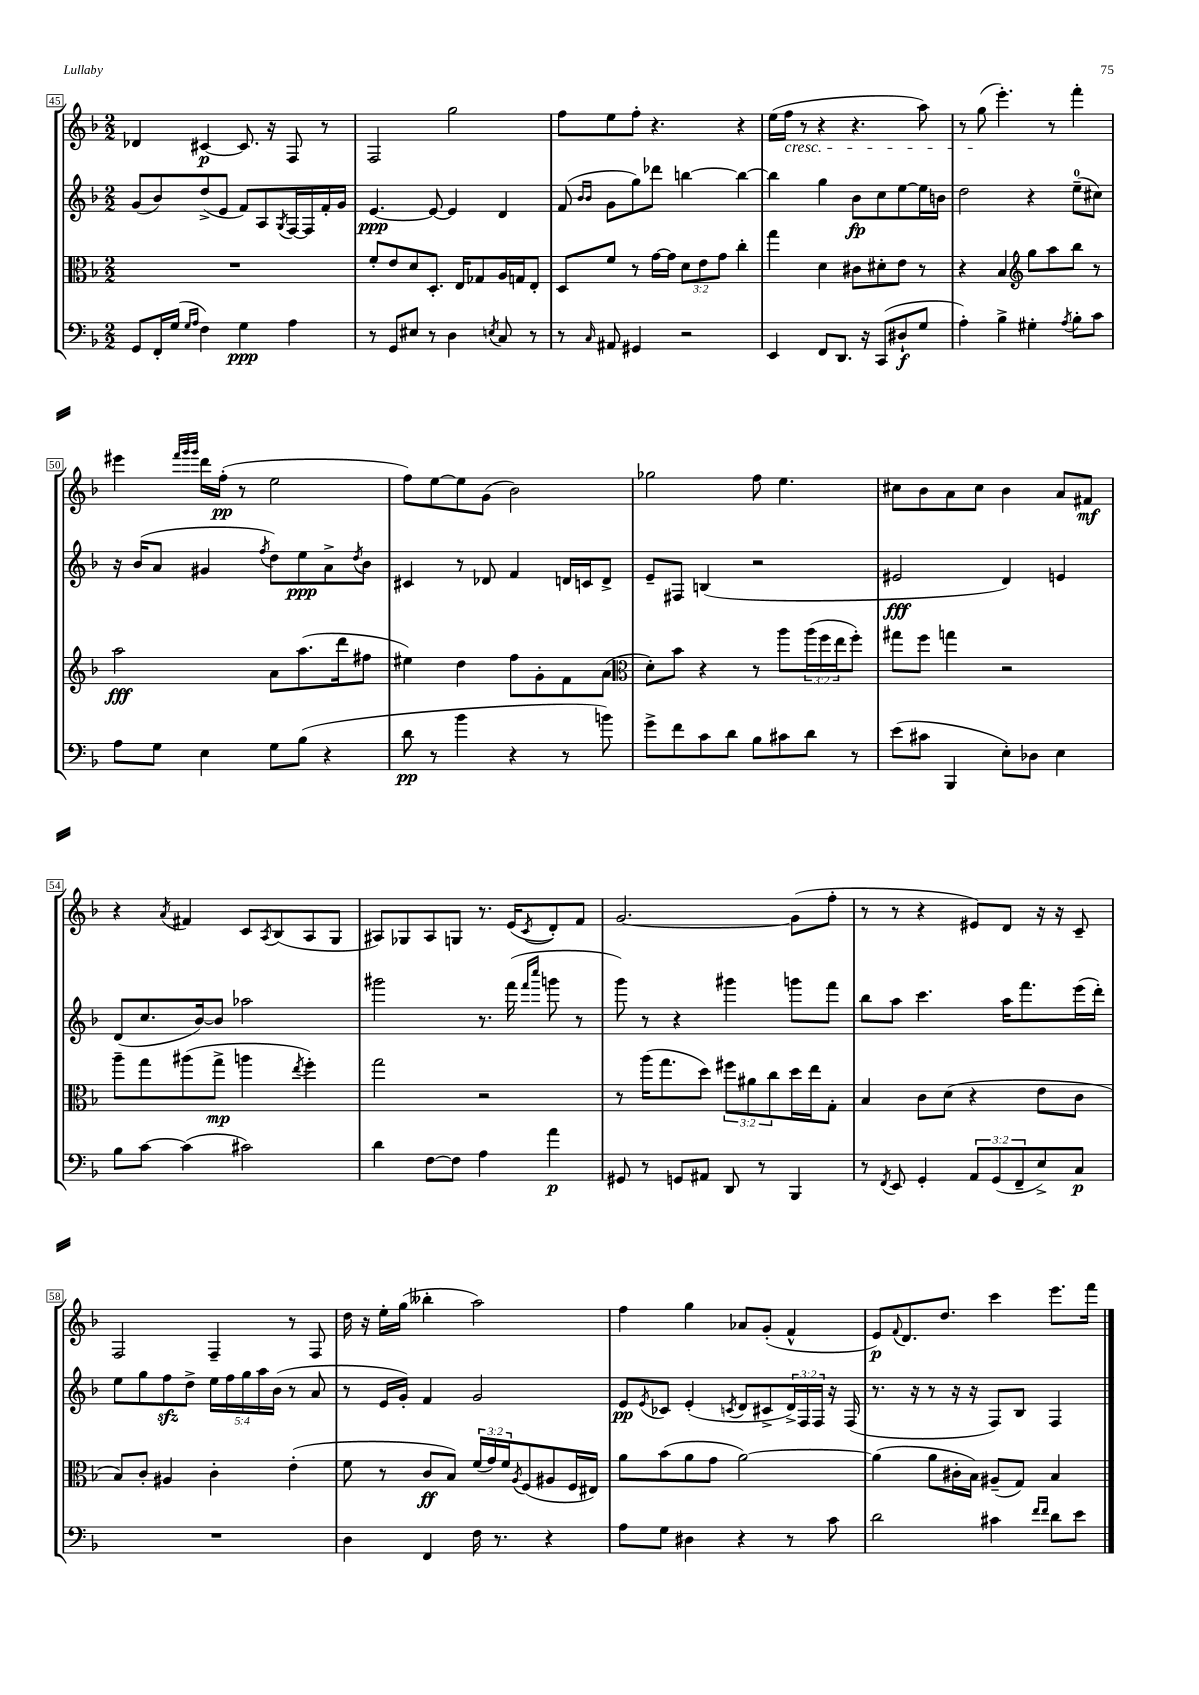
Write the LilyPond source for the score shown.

<<
\new StaffGroup <<
\new Staff = "s0" {
    \clef treble \key f \major \numericTimeSignature \time 2/2
    des'4 cis'4~\p cis'8. r16 f8 r8 |
    f2 g''2 |
    f''8 e''8 f''8-. r4. r4 |
    e''16( f''16\cresc r8 r4 r4. a''8) |
    r8 g''8\!( e'''4.-.) r8 f'''4-. |
    eis'''4 \grace { f'''32 g'''32 g'''32 } d'''16 f''16-.\pp( r8 e''2 |
    f''8) e''8~ e''8 g'8( bes'2) |
    ges''2 f''8 e''4. |
    cis''8 bes'8 a'8 cis''8 bes'4 a'8 fis'8\mf |
    r4 \acciaccatura { a'8 } fis'4 c'8 \acciaccatura { a8 } bes8( a8 g8 |
    ais8) ges8 ais8 g8 r8. e'16( \acciaccatura { c'8 } d'8-.) f'8 |
    g'2.~ g'8( f''8-. |
    r8 r8 r4 eis'8) d'8 r16 r16 c'8-- |
    f2 f4-- r8 f8 |
    d''16 r16 e''16-. g''16( beses''4-. a''2) |
    f''4 g''4 aes'8 g'8-.( f'4-^ |
    e'8\p) \appoggiatura { f'8 } d'8. d''8. c'''4 e'''8. f'''16 \bar "|." |
}
\new Staff = "s1" {
    \clef treble \key f \major \numericTimeSignature \time 2/2 \override Staff.TupletNumber.text = #tuplet-number::calc-fraction-text
    g'8( bes'8) d''8->( e'8 f'8) a8 \acciaccatura { g8 } f16~ f16 f'16-. g'16 |
    e'4.~\ppp e'8~ e'4 d'4 |
    f'8( \grace { bes'16 bes'16 } g'8 g''8) des'''8 b''4~ b''4~ |
    b''4 g''4 bes'8\fp c''8 e''8~ e''16 b'16 |
    d''2 r4 e''8-0--( cis''8) |
    r16 bes'16( a'8 gis'4 \acciaccatura { f''8 } d''8) e''8\ppp a'8-> \acciaccatura { d''8 } bes'8 |
    cis'4 r8 des'8 f'4 d'16 c'16 d'8-> |
    e'8-- fis8 b4( r2 |
    eis'2\fff d'4) e'4 |
    d'8( c''8. bes'16~) bes'8 aes''2 |
    gis'''2 r8. f'''16( \grace { f'''16 c''''16 } g'''8 r8 |
    g'''8) r8 r4 gis'''4 g'''8 f'''8 |
    bes''8 a''8 c'''4. a''16 f'''8. e'''16( d'''16-.) |
    e''8 g''8 f''8\sfz d''8-> \tuplet 5/4 { e''16 f''16 g''16 a''16 bes'16( } r8 a'8 |
    r8 e'16 g'16-.) f'4 g'2 |
    e'8\pp \acciaccatura { e'8 } ces'8 e'4-.( \acciaccatura { c'8 } d'8 cis'8-> \tuplet 3/2 { d'16->) f16 f16 } r16 f16( |
    r8. r16 r8 r16 r16 f8) bes8 f4 \bar "|." |
}
\new Staff = "s2" {
    \clef alto \key f \major \numericTimeSignature \time 2/2 \override Staff.TupletNumber.text = #tuplet-number::calc-fraction-text
    R1 |
    f'8-. e'8 d'8 d8.-. e16 ges8 a16 g16 e8-. |
    d8 f'8 r8 g'16~ g'16 \tuplet 3/2 { d'8 e'8 g'8 } c''4-. |
    g''4 d'4 cis'8 dis'8-. e'8 r8 |
    r4 bes4 \clef treble g''8 a''8 bes''8 r8 |
    a''2\fff a'8 a''8.( d'''16 fis''8 |
    eis''4) d''4 f''8 g'8-. f'8 a'8( |
    \clef alto d'8-.) bes'8 r4 r8 a''8 \tuplet 3/2 { a''16( f''16 e''16 } f''8-.) |
    gis''8 f''8 g''4 r2 |
    a''8-- g''8 ais''8( g''8->\mp a''4 \acciaccatura { e''8 } f''4-.) |
    g''2 r2 |
    r8 a''16( g''8. d''8) \tuplet 3/2 { fis''8 ais'8 c''8 } d''16 e''16 g8-. |
    bes4 c'8 d'8( r4 e'8 c'8 |
    bes8) c'8-. ais4 c'4-. e'4-.( |
    f'8 r8 c'8\ff bes8) \tuplet 3/2 { f'16( g'16) f'16 } \acciaccatura { a8 } f8( ais8 f16 eis16) |
    a'8 bes'8( a'8 g'8 a'2~) |
    a'4( a'8 cis'16-. bes16) ais8--( g8) bes4 \bar "|." |
}
\new Staff = "s3" {
    \clef bass \key f \major \numericTimeSignature \time 2/2 \override Staff.TupletNumber.text = #tuplet-number::calc-fraction-text
    g,8 f,16-. g16( \grace { g16 a16 } f4) g4\ppp a4 |
    r8 g,8 eis8 r8 d4 \acciaccatura { e8 } c8 r8 |
    r8 \grace { c16 } ais,8 gis,4 r2 |
    e,4 f,8 d,8. r16 c,8( dis8-!\f g8 |
    a4-.) bes4-> gis4-. \acciaccatura { a8 } bes8-. c'8 |
    a8 g8 e4 g8 bes8( r4 |
    d'8\pp r8 bes'4 r4 r8 b'8) |
    g'8-> f'8 c'8 d'8 bes8 cis'8 d'8 r8 |
    e'8( cis'8 bes,,4 e8-.) des8 e4 |
    bes8 c'8~ c'4( cis'2) |
    d'4 f8~ f8 a4 a'4\p |
    gis,8 r8 g,8 ais,8 d,8 r8 bes,,4 |
    r8 \acciaccatura { f,8 } e,8 g,4-. \tuplet 3/2 { a,8 g,8( f,8-- } e8->) c8\p |
    R1 |
    d4 f,4 f16 r8. r4 |
    a8 g8 dis4 r4 r8 c'8 |
    d'2 cis'4 \grace { f'16 f'16 } d'8 e'8 \bar "|." |
}
>>
>>
\layout { \context { \Score currentBarNumber = #45 \override BarNumber.stencil = #(make-stencil-boxer 0.1 0.3 ly:text-interface::print) } }
